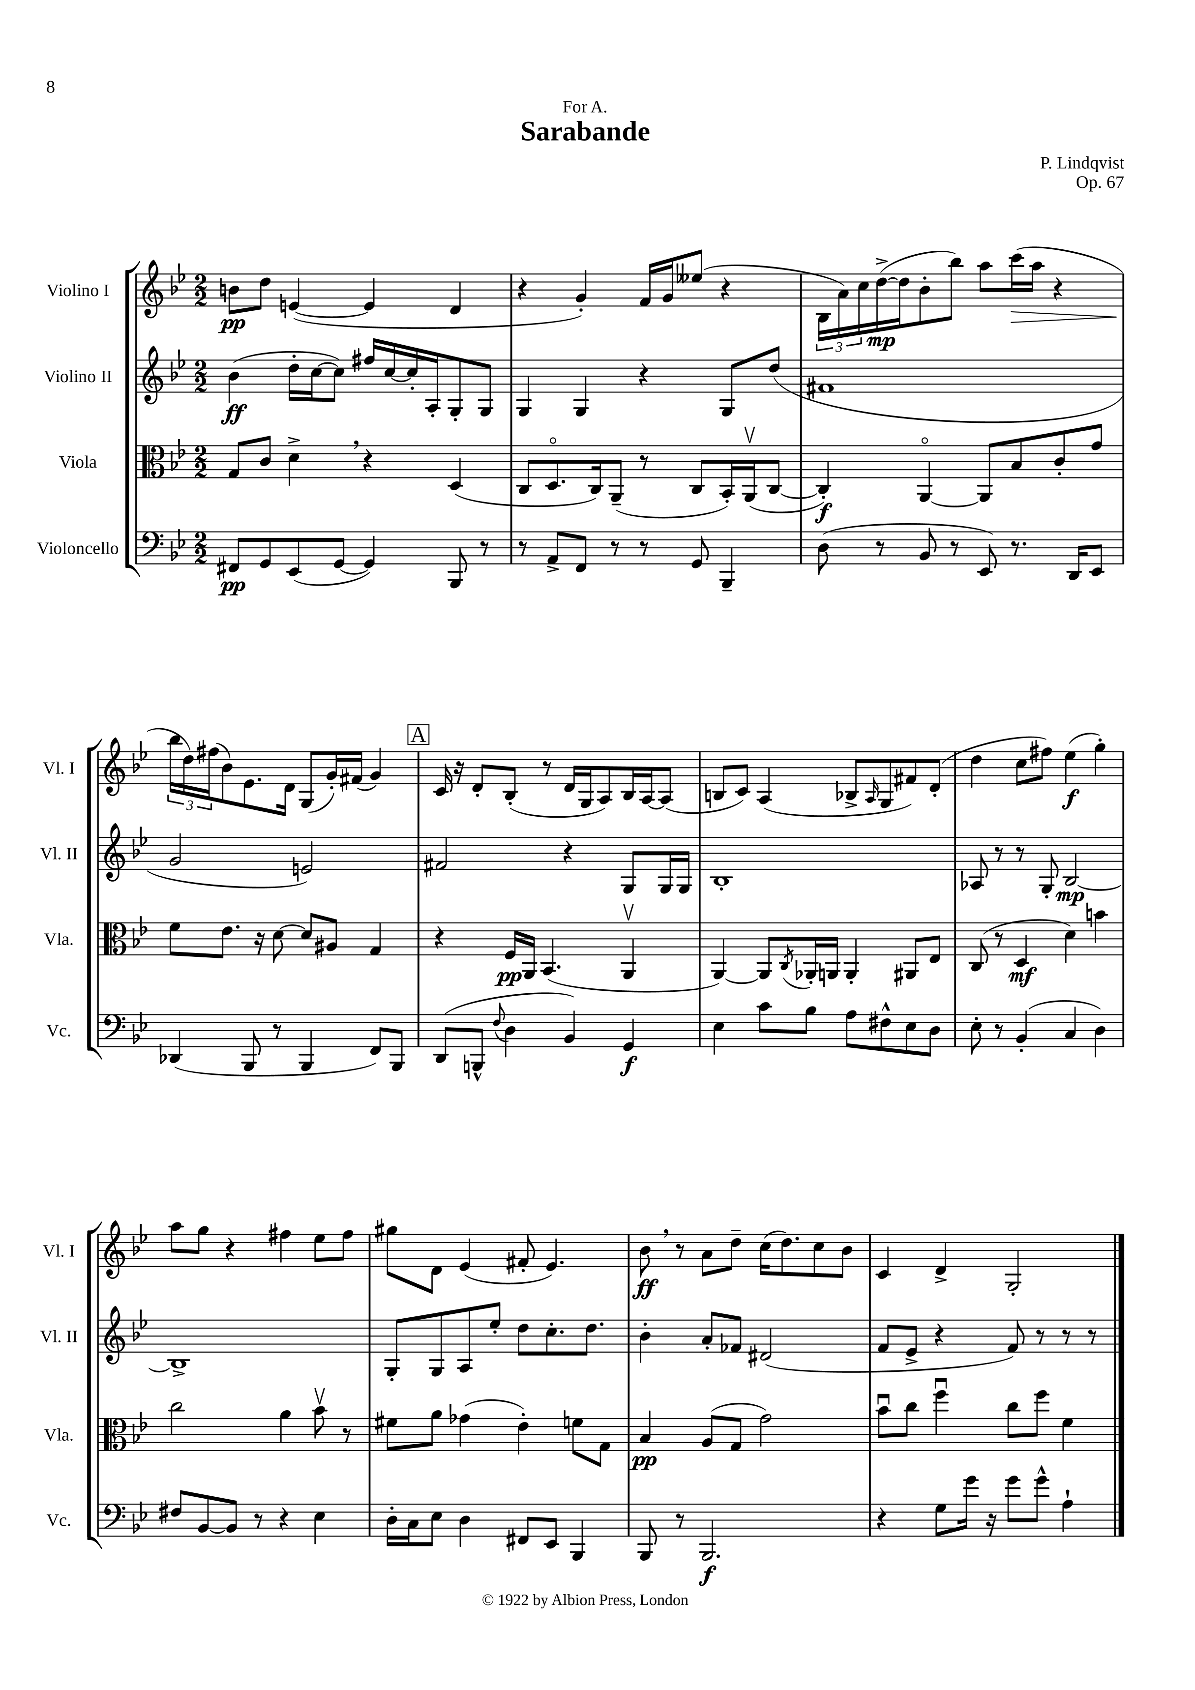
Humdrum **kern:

**kern	**dynam	**kern	**dynam	**kern	**dynam	**kern	**dynam
*part4	*part4	*part3	*part3	*part2	*part2	*part1	*part1
*staff4	*staff4	*staff3	*staff3	*staff2	*staff2	*staff1	*staff1
*I"Violoncello	*	*I"Viola	*	*I"Violino II	*	*I"Violino I	*
*I'Vc.	*	*I'Vla.	*	*I'Vl. II	*	*I'Vl. I	*
*clefF4	*	*clefC3	*	*clefG2	*	*clefG2	*
*k[b-e-]	*	*k[b-e-]	*	*k[b-e-]	*	*k[b-e-]	*
*M2/2	*	*M2/2	*	*M2/2	*	*M2/2	*
=1	=1	=1	=1	=1	=1	=1	=1
8FF#X/L	pp	8G/L	.	(4b-\	ff	8bn\L	pp
8GG/	.	8c/J	.	.	.	8dd\J	.
(8EE-/	.	4d^,\	.	16dd'\LL	.	([4en/	.
.	.	.	.	[16cc\J	.	.	.
[8GG/J	.	.	.	8cc\J])	.	.	.
4GG/])	.	4r	.	16ff#X/LL	.	4e/]	.
.	.	.	.	[16cc/	.	.	.
.	.	.	.	16cc'/]	.	.	.
.	.	.	.	16A'/J	.	.	.
8BBB-/	.	(4D/	.	8G'/	.	4d/	.
8r	.	.	.	8G/J	.	.	.
=2	=2	=2	=2	=2	=2	=2	=2
8r	.	8C/L	.	4G/	.	4r	.
8AA^/L	.	8.D/	.	.	.	.	.
8FF/J	.	.	.	4G/	.	4g'/)	.
.	.	16C/k)	.	.	.	.	.
8r	.	(8AA~/J	.	.	.	.	.
8r	.	8r	.	4r	.	16f/LL	.
.	.	.	.	.	.	16g/J	.
8GG/	.	8C/L	.	.	.	(8ee--X/J	.
4BBB-~/	.	16BB-'/L)	.	8G/L	.	4r	.
.	.	(16AAv/J	.	.	.	.	.
.	.	[8C/J	.	(8dd/J	.	.	.
=3	=3	=3	=3	=3	=3	=3	=3
(8D\	.	4C'/])	f	1f#X	.	24B-\LL	.
.	.	.	.	.	.	24a\)	.
.	.	.	.	.	.	24cc\	.
8r	.	.	.	.	.	([16dd^\	mp
.	.	.	.	.	.	16dd\J]	.
8BB-/	.	[4AA/	.	.	.	8b-'\	.
8r	.	.	.	.	.	8bb-\J)	.
8EE-/)	.	8AA/L]	.	.	.	8aa\L	.
!	!	!	!	!	!	!	!LO:HP:b
8.r	.	8B-/	.	.	.	(16ccc\L	>
.	.	.	.	.	.	16aa\JJ	.
.	.	8c'/	.	.	.	4r	.
16DD/KL	.	.	.	.	.	.	.
8EE-/J	.	8g/J	.	.	.	.	.
!!LO:LB:g=z
=4	=4	=4	=4	=4	=4	=4	=4
(4DD-X/	.	8f\L	.	2g/	.	24bb-\LL	.
.	.	.	.	.	.	24dd\)	]
.	.	.	.	.	.	(24ff#X\J	.
.	.	8.e-\J	.	.	.	8b-\)	.
8BBB-/	.	.	.	.	.	8.e-\	.
.	.	16r	.	.	.	.	.
8r	.	[8d\	.	.	.	.	.
.	.	.	.	.	.	16d\Jk	.
4BBB-/	.	8d/L]	.	2en/)	.	(8G/L	.
.	.	8A#X/J	.	.	.	16g'/L)	.
.	.	.	.	.	.	(16f#X/JJ	.
8FF/L)	.	4G/	.	.	.	4g/)	.
8BBB-/J	.	.	.	.	.	.	.
!!LO:REH:place=s1:t=A
=5	=5	=5	=5	=5	=5	=5	=5
(8DD/L	.	4r	.	2f#X/	.	16c/	.
.	.	.	.	.	.	16r	.
8BBBn^^/J	.	.	.	.	.	8d'/L	.
8qqF/	.	.	.	.	.	.	.
4D\	.	16F/LL	pp	.	.	(8B-'/J	.
.	.	16AA/JJ	.	.	.	.	.
.	.	(4.BB-/	.	.	.	8r	.
4BB-/)	.	.	.	4r	.	16d/LL	.
.	.	.	.	.	.	16G/J	.
.	.	.	.	.	.	8A/)	.
4GG/	f	4AAv/	.	8G/L	.	16B-/L	.
.	.	.	.	.	.	[16A/J	.
.	.	.	.	16G/L	.	(8A/J]	.
.	.	.	.	16G/JJ	.	.	.
=6	=6	=6	=6	=6	=6	=6	=6
4E-\	.	[4AA/)	.	1B-'	.	8Bn/L	.
.	.	.	.	.	.	8c/J)	.
8c\L	.	8AA/L]	.	.	.	(4A/	.
.	.	8qC/	.	.	.	.	.
8B-\J	.	16AA-X'/L	.	.	.	.	.
.	.	16AAn/JJ	.	.	.	.	.
8A\L	.	4AA'/	.	.	.	8B-X^/L	.
.	.	.	.	.	.	16qqA/	.
8F#X^^\	.	.	.	.	.	8G/	.
8E-\	.	8AA#X/L	.	.	.	8f#X/)	.
8D\J	.	8E-/J	.	.	.	(8d'/J	.
=7	=7	=7	=7	=7	=7	=7	=7
8E-'\	.	(8C/	.	8A-X/	.	4dd\	.
8r	.	8r	.	8r	.	.	.
(4BB-'/	.	4D/	mf	8r	.	8cc\L	.
.	.	.	.	8G'/	.	8ff#X\J)	.
4C/	.	4d\)	.	[2B-/	mp	(4ee-\	f
4D\)	.	4bn\	.	.	.	4gg'\)	.
!!LO:LB:g=z
=8	=8	=8	=8	=8	=8	=8	=8
8F#X/L	.	2cc\	.	1B-^]	.	8aa\L	.
[8BB-/	.	.	.	.	.	8gg\J	.
8BB-/J]	.	.	.	.	.	4r	.
8r	.	.	.	.	.	.	.
4r	.	4a\	.	.	.	4ff#X\	.
4E-\	.	8b-v\	.	.	.	8ee-\L	.
.	.	8r	.	.	.	8ff#\J	.
=9	=9	=9	=9	=9	=9	=9	=9
16D'\LL	.	8f#X\L	.	8G'/L	.	8gg#X\L	.
16C\J	.	.	.	.	.	.	.
8E-\J	.	8a\J	.	8G/	.	8d\J	.
4D\	.	(4g-X\	.	8A/	.	(4e-/	.
.	.	.	.	8ee-'/J	.	.	.
8FF#X/L	.	4e-'\)	.	8dd\L	.	8f#X'/	.
8EE-/J	.	.	.	8.cc'\	.	4.e-/)	.
4BBB-/	.	8fn\L	.	.	.	.	.
.	.	.	.	8.dd\J	.	.	.
.	.	8G\J	.	.	.	.	.
=10	=10	=10	=10	=10	=10	=10	=10
8BBB-/	.	4B-/	pp	4b-'\	.	8b-,\	ff
8r	.	.	.	.	.	8r	.
2.BBB-/	f	(8A/L	.	8a'/L	.	8a\L	.
.	.	8G/J	.	8f-X/J	.	8dd~\J	.
.	.	2g\)	.	(2d#X/	.	(16cc\KL	.
.	.	.	.	.	.	8.dd\)	.
.	.	.	.	.	.	8cc\	.
.	.	.	.	.	.	8b-\J	.
=11	=11	=11	=11	=11	=11	=11	=11
4r	.	8b-u\L	.	8f/L	.	4c/	.
.	.	8cc\J	.	8e-^/J	.	.	.
8G\L	.	4ffu\	.	4r	.	4d^/	.
16g\Jk	.	.	.	.	.	.	.
16r	.	.	.	.	.	.	.
8g\L	.	8cc\L	.	8f/)	.	2G'/	.
8g^^\J	.	8ff\J	.	8r	.	.	.
4A`\	.	4f\	.	8r	.	.	.
.	.	.	.	8r	.	.	.
==	==	==	==	==	==	==	==
*-	*-	*-	*-	*-	*-	*-	*-
